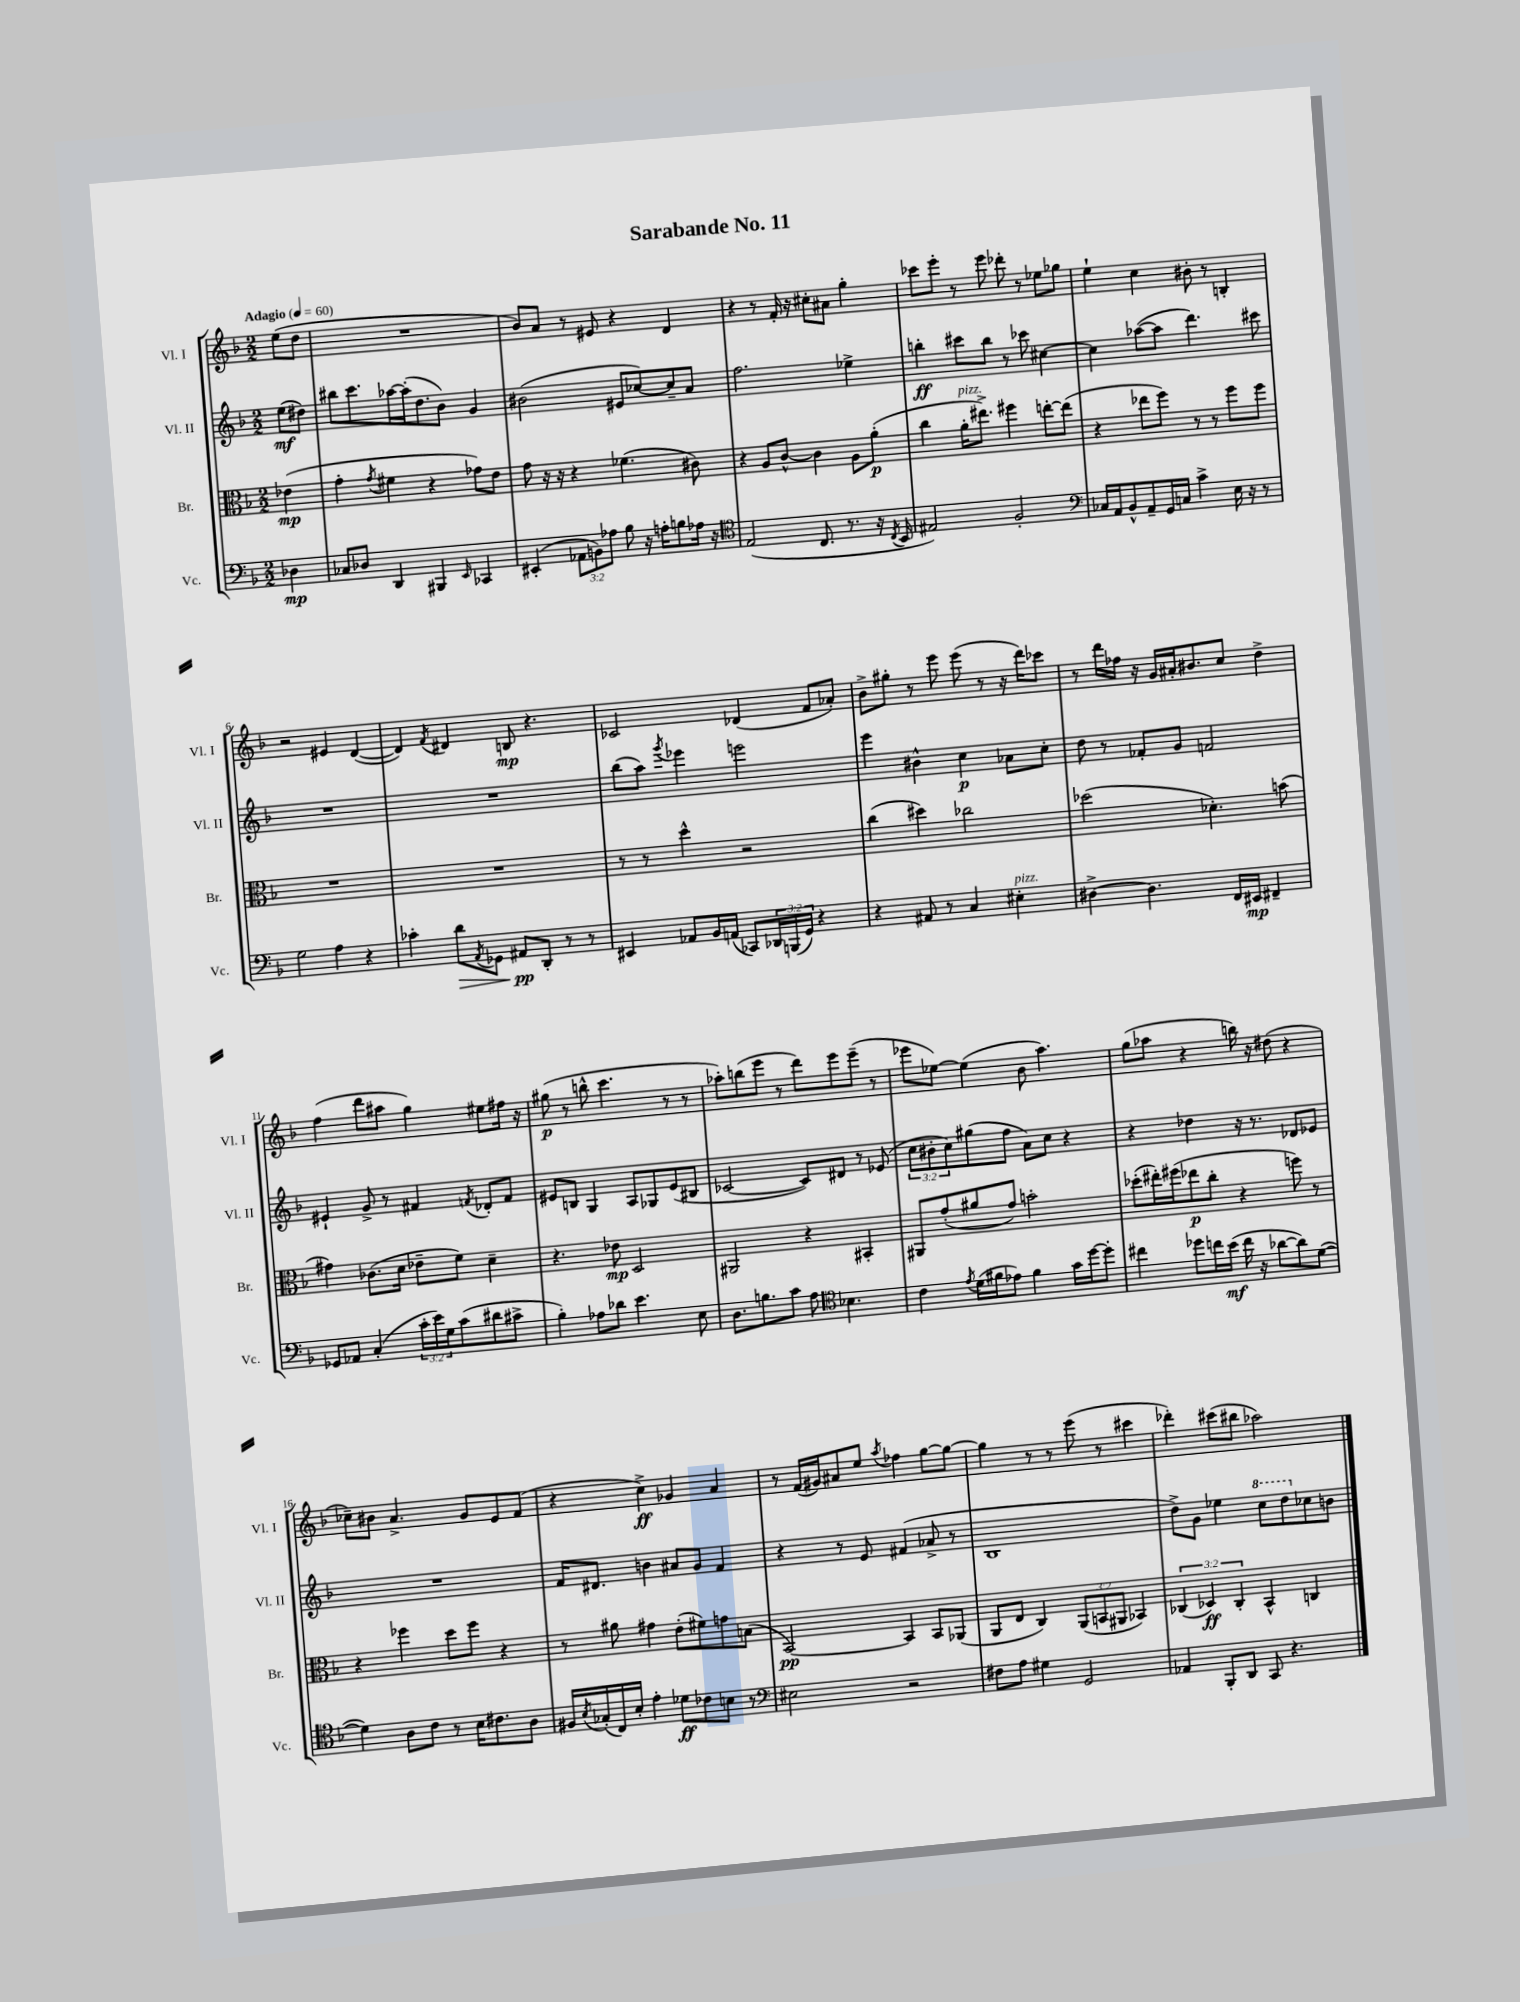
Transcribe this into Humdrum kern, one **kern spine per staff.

**kern	**kern	**kern	**kern
*staff4	*staff3	*staff2	*staff1
*clefF4	*clefC3	*clefG2	*clefG2
*k[b-]	*k[b-]	*k[b-]	*k[b-]
*M2/2	*M2/2	*M2/2	*M2/2
*MM60	*MM60	*MM60	*MM60
4D-	(4e-	(8ee	(8ee
.	.	8dd#)	8dd
=	=	=	=
8C-	4g'	8bb#	1r
8D-	.	8.ccc	.
.	8qg	.	.
4DD	4f#	.	.
.	.	[16aa-	.
.	.	(16aa-']	.
.	.	8.dd	.
4BBB#	4r	.	.
.	.	8b-)	.
16qqEE	.	.	.
4CC-	8g-)	4g	.
.	8e	.	.
=	=	=	=
(4EE#'	8g	(2b#	8b-)
.	16r	.	8a
.	16r	.	.
12AA-	4r	.	8r
12BB)	.	.	.
.	.	.	8e#
12A-	.	.	.
8B-	(4.f-	8e#	4r
16r	.	[8cc-)	.
16A'	.	.	.
8B	.	8cc-~]	4d
16A-	8c#)	8a	.
16r	.	.	.
=	=	=	=
*clefC4	*	*	*
(2E	4r	2.ff	4r
.	8A	.	8r
.	[8c^^	.	16f'
.	.	.	16r
8.C	4c]	.	8cc#'
.	.	.	8a#
8.r	.	.	.
.	8A	4ee-^	4gg'
16r	(8a'	.	.
8qC	.	.	.
16BB-	.	.	.
=	=	=	=
2E#)	4cc	4bb'	8ccc-
.	.	.	8eee'
.	16a'	8ccc#	8r
.	8.ee#^)	.	.
.	.	8bb	8eee
2F'	4ff#	8r	8ddd-'
.	.	8ccc-	8r
.	[8ee'	[4cc#	8ee-
.	(8ee]	.	8gg-
=	=	=	=
*clefF4	*	*	*
16C-	4r	4cc#]	4ee`
16AA	.	.	.
8BB-^^	.	.	.
8AA~	8ee-	([8aa-	4cc
16GG	8ff)	8aa-]	.
16C	.	.	.
4c^	8r	4.ddd)	8b#'
.	8r	.	8r
16E	8ff	.	4B'
16r	.	.	.
8r	8ff	8ccc#	.
=	=	=	=
2G	1r	1r	2r
4A	.	.	4e#
4r	.	.	([4d
=	=	=	=
4c-'	1r	1r	4d])
.	.	.	8qf
8d	.	.	4d#
8qAA	.	.	.
8GG-	.	.	.
8AA#	.	.	8B
8DD'	.	.	4.r
8r	.	.	.
8r	.	.	.
=	=	=	=
4EE#	8r	(8bb-	2c-
.	8r	8aa)	.
.	.	8qggg	.
8AA-	4dd^^	4eee-	.
16BB-	.	.	.
(16AA	.	.	.
8CC-)	2r	2eee	(4d-
24DD-	.	.	.
(24BBB	.	.	.
24GG)	.	.	.
4r	.	.	8f
.	.	.	8a-')
=	=	=	=
4r	(4cc	4eee	8b-^
.	.	.	8gg#'
8AA#	4dd#)	4b#^^	8r
8r	.	.	8eee
4C	2cc-	4cc	(8eee
.	.	.	8r
4E#'	.	8a-	16r
.	.	.	16ddd)
.	.	8cc'	8ccc-
=	=	=	=
[4D#^	(2dd-	8dd	8r
.	.	8r	16ddd
.	.	.	16ff-
4.D#]	.	8f-'	16r
.	.	.	16g
.	.	8g	16a#'
.	.	.	8.b#
.	4.d-')	2f	.
16FF	.	.	8cc
16EE#	.	.	.
4FF#~	.	.	4dd^
.	(8b	.	.
=	=	=	=
8GG-	4g#)	4e#`	(4ff
8AA-	.	.	.
(4C'	(8.c-	8g^	8ddd
.	.	8r	8aa#
.	16d	.	.
24c'	8e-~	4f#	4gg)
24e)	.	.	.
24G	.	.	.
(8c	8f)	.	.
.	.	8qf	.
8d#	4d~	8d-'	8ee#
8c#^	.	8f	16ff#
.	.	.	16r
=	=	=	=
4B-')	4.r	8e#	(8gg#
.	.	8B	8r
8A-	.	4G	8bb^^
8d-	8e-	.	4.ccc
4.e	2D	8A	.
.	.	8G-	.
.	.	(8e#	8r
8E	.	8B#	8r
=	=	=	=
8.D	2AA#	[2c-	8aa-')
.	.	.	(8bb
8.B	.	.	.
.	.	.	8eee
8c	.	.	8r
8A	4r	8c-])	8ddd)
*clefC4	*	*	*
4.B-	.	8d#	8eee
.	4BB#'	8r	(8eee~
.	.	(8e-	8r
=	=	=	=
4c	8AA#	12cc	8eee-
.	.	12b#'	.
.	(8g'	.	[8ee-)
.	.	12cc)	.
8qe	.	.	.
(16d	8a#	(8gg#	(4ee-]
16f#	.	.	.
8e-)	8g)	8ff	.
4f#	2b'	8a)	8b-
.	.	8cc	4.aa)
16g	.	4r	.
[16dd	.	.	.
8dd']	.	.	.
=	=	=	=
4cc#	(8dd-'	4r	(8gg
.	16ee#')	.	8aa-
.	(16ff#	.	.
8dd-	8ee-	4dd-	4r
16cc	8cc'	.	.
(16b-	.	.	.
16cc	4r	16r	16bb)
16r	.	8.r	16r
[8a-	.	.	(8dd#
8a-])	8ff)	8d-	4r
([8d	8r	8e-	.
=	=	=	=
4d])	4r	1r	8cc-~)
.	.	.	8b#
8A	4ff-	.	4.a^
8c	.	.	.
8r	8dd	.	.
16B-	8ff-	.	8g
8.c#	.	.	.
.	4r	.	8e
8A	.	.	(8f
=	=	=	=
16F#	8r	16f	4r
8qB-	.	.	.
(16G-'	.	8.d#	.
16C)	8a#	.	.
16B-'	.	.	.
4e'	4g#	4b	4cc^)
8d-	(8e'	8a#	4g-
8c-	8f#)	8g	.
8B	8g	4f	4a
8r	(8B	.	.
=	=	=	=
*clefF4	*	*	*
2E#	[2BB-)	4r	8r
.	.	.	(16f
.	.	.	16g#)
.	.	8r	8a#
.	.	8e	8ee
.	.	.	8qaa
2r	4BB-]	(4f#	4ff-
.	8BB-	8a-^	[8gg
.	(8AA-	8r	8gg_
=	=	=	=
8F#	8AA	1B-	4gg]
8A	8E	.	.
4G#	4C)	.	8r
.	.	.	8r
2GG	(12AA	.	(8eee
.	12BB	.	.
.	.	.	8r
.	12AA#	.	.
.	4BB-)	.	4ccc#
=	=	=	=
4AA-	(6C-	8dd^)	4ddd-')
.	.	8g	.
.	6D-)	.	.
8BBB-'	.	4ee-	(8ccc#
.	6C-'	.	.
8DD	.	.	8bb#
8CC	4BB-^^	8ccc	2aa-)
4.r	.	8ddd	.
.	4C	8cc-	.
.	.	8b	.
==	==	==	==
*-	*-	*-	*-
